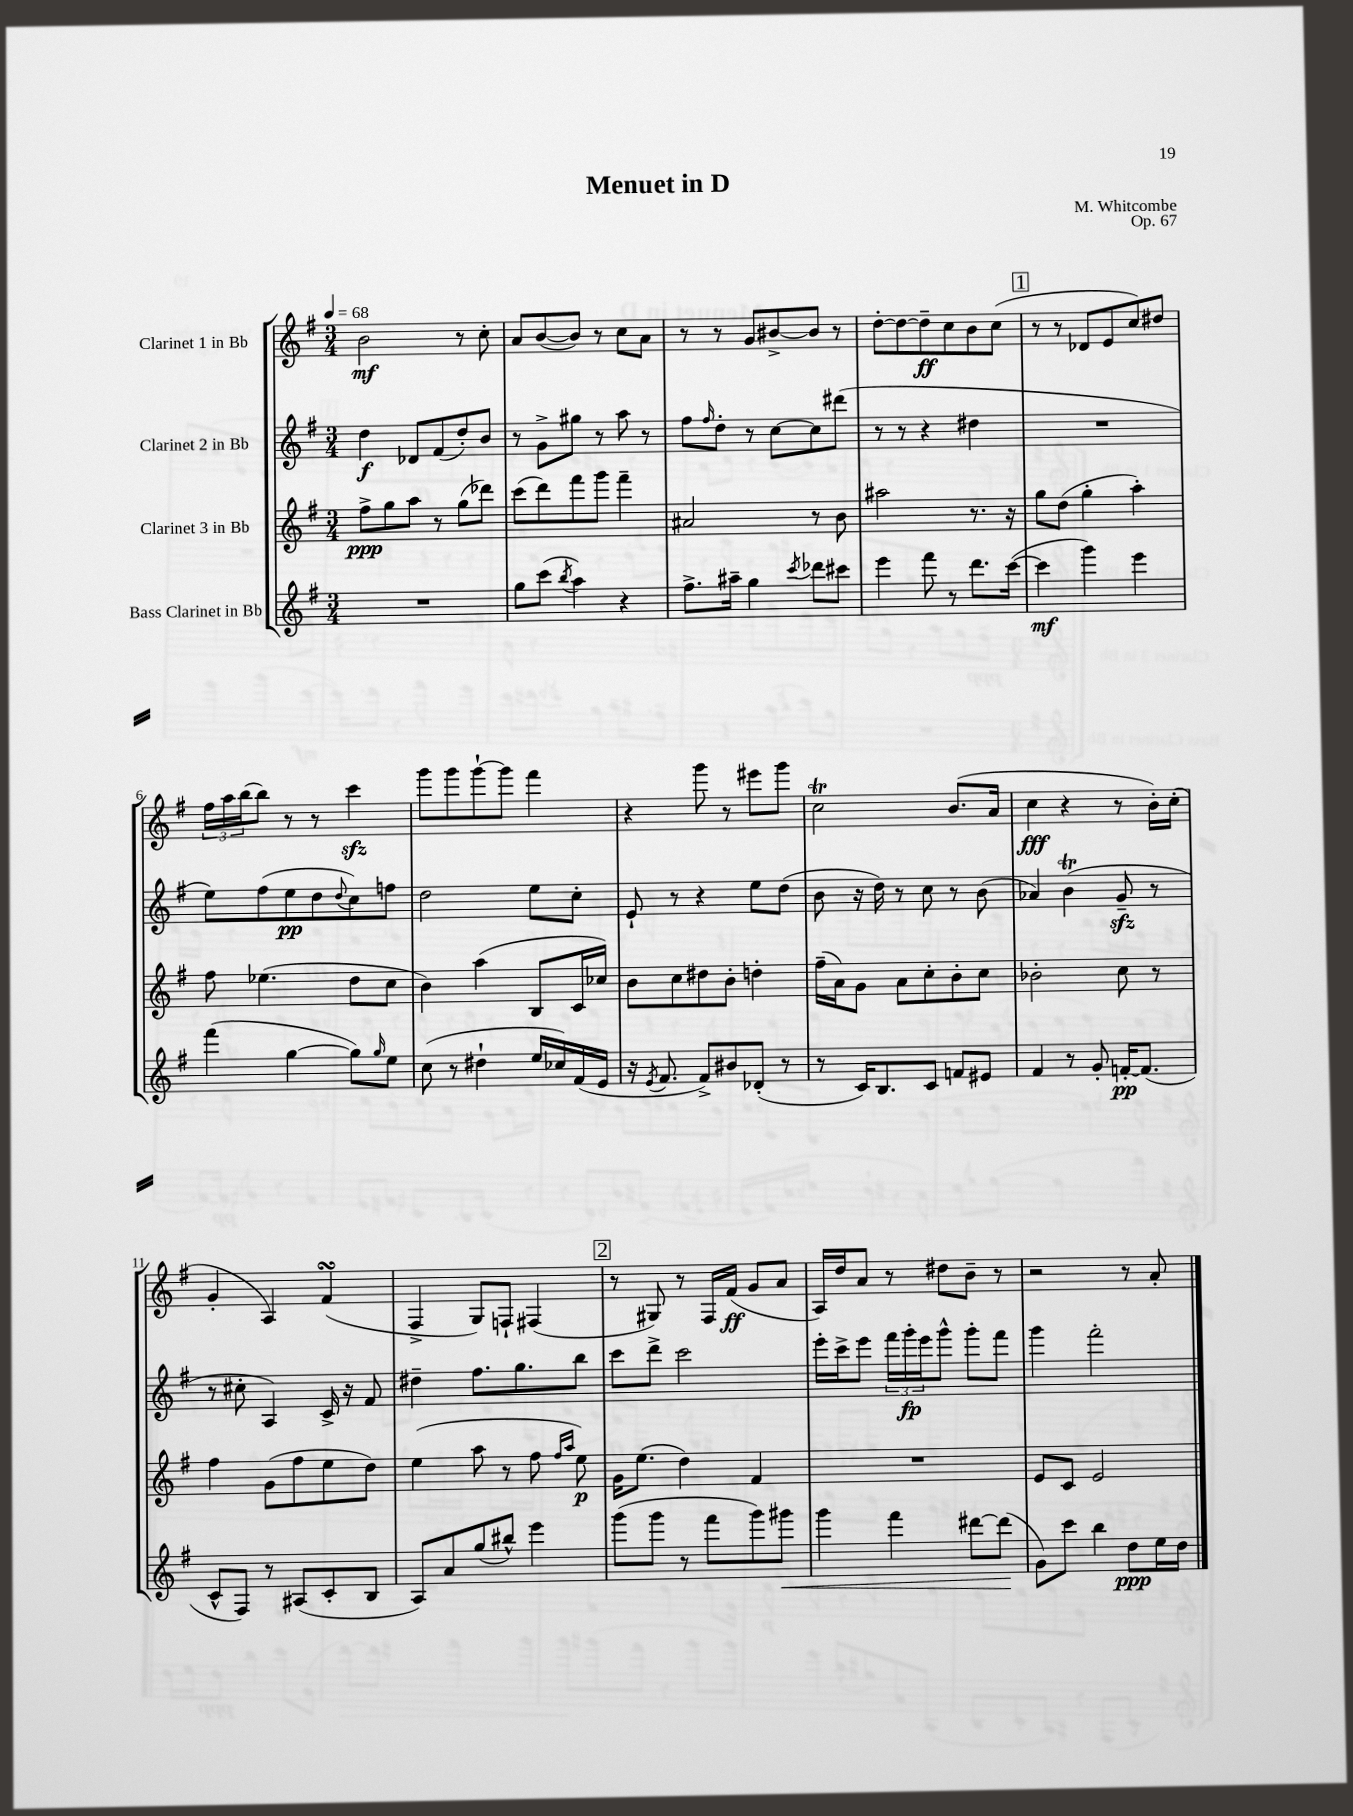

**kern	**kern	**kern	**kern
*staff4	*staff3	*staff2	*staff1
*clefG2	*clefG2	*clefG2	*clefG2
*k[f#]	*k[f#]	*k[f#]	*k[f#]
*M3/4	*M3/4	*M3/4	*M3/4
*MM68	*MM68	*MM68	*MM68
2.r	8ff#^\L	4dd\	2b\
.	8gg\	.	.
.	8aa\J	8d-/L	.
.	8r	(8f#/	.
.	(8gg\L	8dd'/)	8r
.	8ddd-\J)	8b/J	8cc'\
=	=	=	=
8gg\L	(8ccc\L	8r	8a/L
(8ccc\J	8ddd\)	8g^\L	([8b/
8qbb/	.	.	.
4aa\)	8fff#\	8gg#\J	8b/]J)
.	8ggg\J	8r	8r
4r	4fff#~\	8aa\	8cc\L
.	.	8r	8a\J
=	=	=	=
8.ff#^\L	2a#/	8ff#\L	8r
.	.	16qqff#/	.
.	.	8dd'\J	8r
16aa#~\Jk	.	.	.
4gg\	.	8r	8g/L
.	.	[8cc\L	[8b#^/
8qccc/	.	.	.
8ddd-\L	8r	8cc\]	8b#/]J
8ccc#\J	8b\	(8ddd#\J	8r
=	=	=	=
4eee\	2aa#\	8r	[8dd'\L
.	.	8r	8dd\_
8fff#\	.	4r	8dd~\]
8r	.	.	8cc\
8.ddd\L	8.r	4dd#\	8b\
.	.	.	(8cc\J
([16ccc\Jk	16r	.	.
=	=	=	=
4ccc\]	8gg\L	2.r	8r
.	(8dd\J	.	8r
4ggg\)	4gg'\	.	8d-/L
.	.	.	8e/
4eee\	4aa'\)	.	8cc/)
.	.	.	8dd#/J
=	=	=	=
(4fff#\	8ff#\	8ee\L)	24ff#\LL
.	.	.	24aa\
.	.	.	(24bb\J
.	(4.ee-\	(8ff#\	8bb\J)
[4gg\	.	8ee\	8r
.	.	8dd\	8r
.	.	8qqdd/	.
8gg\]L)	8dd\L	8cc\)	4ccc\
16qqgg/	.	.	.
8ee\J	8cc\J	8ff\J	.
=	=	=	=
(8cc\	4b\)	2dd\	8ggg\L
8r	.	.	8ggg\
4dd#`\	(4aa\	.	[8ggg`\
.	.	.	8ggg\]J
16ee/LL	8B/L	8ee\L	4fff#\
16cc-/)	.	.	.
(16f#/	16c/L	8cc'\J	.
16e/JJ	16cc-/JJ)	.	.
=	=	=	=
16r	8b\L	8e`/	4r
8qe/	.	.	.
8.f#/	.	.	.
.	8cc\	8r	.
8f#^/L)	8dd#\	4r	8ggg\
8b#/	8b'\J	.	8r
(8d-'/J	4dd'\	8ee\L	8eee#\L
8r	.	(8dd\J	8ggg\J
=	=	=	=
8r	(16ff#~\LL	8b\	2cc\
.	16a\J)	.	.
16c/LK)	8g\J	16r	.
8.B/	.	16dd\)	.
.	8a\L	8r	.
8c/J	8cc'\	8cc\	.
8f/L	8b'\	8r	(8.b/L
8e#/J	8cc\J	(8b\	.
.	.	.	16a/Jk
=	=	=	=
4f#/	2b-'\	4a-/)	4cc\
8r	.	(4b\	4r
8g'/	.	.	.
[16f'/LK	8cc\	8g~/	8r
(8.f/]J	.	.	.
.	8r	8r	16b'\LL)
.	.	.	(16cc'\JJ
=	=	=	=
8c^^/L	4ff#\	8r	4g'/
8F#/J)	.	8cc#'\	.
8r	(8g\L	4A/)	4A/)
(8A#/L	8ff#\	.	.
8c'/	8ee\	16c^/	(4f#/
.	.	16r	.
8B/J	8dd\J)	8f#/	.
=	=	=	=
8A/L)	(4ee\	4dd#~\	4F#^/
8a/	.	.	.
(8gg/	8aa\	8.ff#\L	8G/L)
8bb#^^/J)	8r	.	8F`/J
.	.	8.gg\	.
4eee\	8ff#\	.	(4F#/
.	16qqff#/LL	.	.
.	16qqaa/JJ	.	.
.	8ee\)	8bb\J	.
=	=	=	=
(8ggg\L	16g\LK	8ccc\L	8r
.	(8.ee\J	.	.
8ggg\J	.	8ddd^\J	8G#/)
8r	4dd\)	2ccc\	8r
8fff#\L	.	.	16F#/LL
.	.	.	(16f#/JJ
8ggg\)	4f#/	.	8g/L
8ggg#\J	.	.	8a/J
=	=	=	=
4ggg\	2.r	16eee'\LL	16A/LL)
.	.	16ccc^\J	16dd/J
.	.	8eee\J	8a/J
4fff#\	.	24fff#\LL	8r
.	.	24ggg'\	.
.	.	24eee\J	.
.	.	8ggg^^\J	8dd#\L
[8ddd#\L	.	8ggg'\L	8b~\J
(8ddd#\]J	.	8fff#\J	8r
=	=	=	=
8g\L)	8e/L	4ggg\	2r
8ccc\J	8c/J	.	.
4bb\	2e/	2fff#'\	.
8dd\L	.	.	8r
16ee\L	.	.	8a'/
16dd\JJ	.	.	.
==	==	==	==
*-	*-	*-	*-
